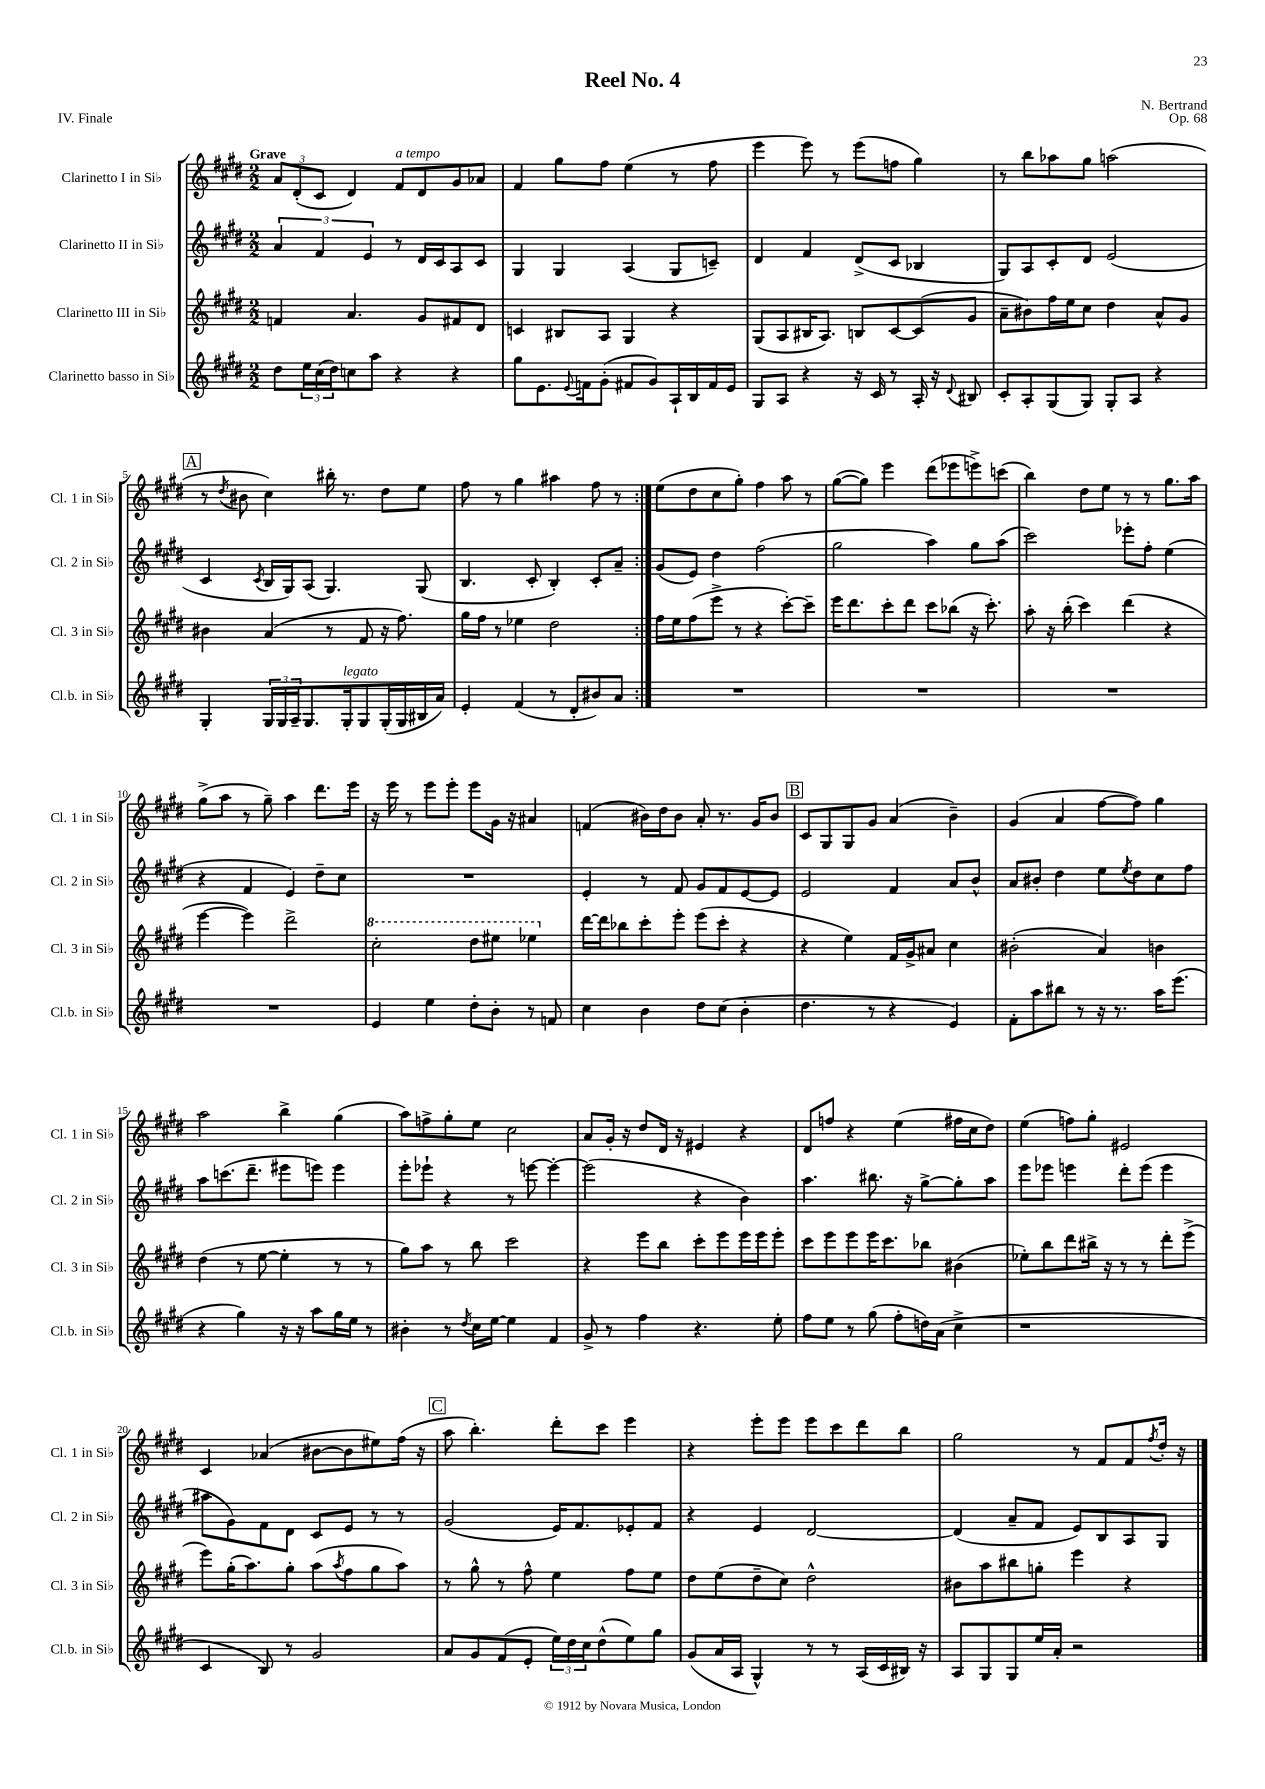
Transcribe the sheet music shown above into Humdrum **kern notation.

**kern	**kern	**kern	**kern
*part4	*part3	*part2	*part1
*staff4	*staff3	*staff2	*staff1
*I"Clarinetto basso in Si♭	*I"Clarinetto III in Si♭	*I"Clarinetto II in Si♭	*I"Clarinetto I in Si♭
*I'Cl.b. in Si♭	*I'Cl. 3 in Si♭	*I'Cl. 2 in Si♭	*I'Cl. 1 in Si♭
*clefG2	*clefG2	*clefG2	*clefG2
*k[f#c#g#d#]	*k[f#c#g#d#]	*k[f#c#g#d#]	*k[f#c#g#d#]
*M2/2	*M2/2	*M2/2	*M2/2
=1	=1	=1	=1
!	!	!	!LO:TX:a:B:t=Grave
8dd#\L	4fn/	6a/	12a/L
.	.	.	(12d#'/
24ee\L	.	.	.
(24cc#\	.	6f#/	12c#/J
24dd#\J)	.	.	.
8ccn\	4.a/	.	4d#/)
.	.	6e/	.
8aa\J	.	.	.
!	!	!	!LO:TX:a:i:t=a tempo
4r	.	8r	8f#/L
.	8g#/L	16d#/LL	8d#/
.	.	16c#/J	.
4r	8f#X/	8A/	8g#/
.	8d#/J	8c#/J	8a-X/J
=2	=2	=2	=2
8gg#\L	4cn/	4G#/	4f#/
8.e\	.	.	.
.	8B#X/L	4G#/	8gg#\L
8qqe/	.	.	.
16fn\k	.	.	.
(8g#'\J	8A/J	.	8ff#\J
8f#X/L	4G#/	(4A/	(4ee\
8g#/)	.	.	.
16A`/L	4r	8G#/L	8r
16B/	.	.	.
16f#/	.	8cn~/J)	8ff#\
16e/JJ	.	.	.
=3	=3	=3	=3
8G#/L	(8G#/L	4d#/	4eee\
8A/J	8A/	.	.
4r	16B#X/K	4f#/	8eee\)
.	8.A/J)	.	.
.	.	.	8r
16r	8Bn/L	(8d#^/L	(8eee\L
16c#/	.	.	.
8r	[8c#/	8c#/J	8ffn\J
16A'/	(8c#/]	4B-X/	4gg#\)
16r	.	.	.
8qqd#/	.	.	.
8B#X/	8g#/J	.	.
=4	=4	=4	=4
8c#'/L	8a~\L	8G#/L)	8r
8A'/	8b#X\)	8A/	8bb\L
(8G#/	16ff#\L	8c#'/	8aa-X\
.	16ee\J	.	.
8G#/J)	8cc#\J	8d#/J	8gg#\J
8G#'/L	4dd#\	(2e/	(2aan\
8A/J	.	.	.
4r	8a^^/L	.	.
.	8g#/J	.	.
!!LO:LB:g=z
!!LO:REH:place=s1:t=A
=5	=5	=5	=5
4G#'/	4b#X\	4c#/	8r
.	.	.	8qdd#/
.	.	.	8b#X\
.	.	8qc#/	.
24G#/LL	(4a/	16B/LL	4cc#\)
24G#/	.	.	.
.	.	16G#/J)	.
24A~/J	.	.	.
8.G#/	.	(8A/J	.
.	8r	4.G#/)	16bb#X'\
!LO:TX:a:i:t=legato	!	!	!
16G#'/k	.	.	8.r
8G#/	8f#/	.	.
(16G#'/L	16r	.	8dd#\L
16G#/	8.ff#\)	.	.
16B#X/	.	(8G#/	8ee\J
16a/JJ)	.	.	.
=6	=6	=6	=6
4e'/	16gg#\LL	4.B/	8ff#\
.	16ff#\JJ	.	.
.	8r	.	8r
(4f#/	4ee-X\	.	4gg#\
.	.	8c#'/	.
8r	2dd#\	4B'/)	4aa#X\
8d#'/L	.	.	.
8b#X/)	.	8c#'/L	8ff#\
8a/J	.	8a~/J	8r
=7:|!	=7:|!	=7:|!	=7:|!
1r	16ff#\LL	(8g#/L	(8ee\L
.	16ee\J	.	.
.	(8ff#\	8e/J)	8dd#\
.	8eee^\J	4dd#\	8cc#\
.	8r	.	8gg#'\J)
.	4r	(2ff#\	4ff#\
.	[8ccc#'\L)	.	8aa\
.	8ccc#~\J]	.	8r
=8	=8	=8	=8
1r	16eee\KL	2gg#\	([8gg#\L
.	8.ddd#\	.	.
.	.	.	8gg#\J])
.	8ccc#'\	.	4eee\
.	8ddd#\J	.	.
.	8ccc#\L	4aa\)	(8ddd#\L
.	(8bb-X\J	.	8eee-X\
.	16r	8gg#\L	8eeen^\)
.	8.ccc#'\)	.	.
.	.	(8aa\J	(8cccn\J
=9	=9	=9	=9
1r	8aa'\	2ccc#\)	4bb\)
.	16r	.	.
.	(16bb'\	.	.
.	4ccc#\)	.	8dd#\L
.	.	.	8ee\J
.	(4ddd#\	8eee-X'\L	8r
.	.	8ff#'\J	8r
.	4r	(4ee\	8.gg#\L
.	.	.	16aa\Jk
!!LO:LB:g=z
=10	=10	=10	=10
1r	[4eee\	4r	(8gg#^\L
.	.	.	8aa\J
.	4eee\])	4f#/	8r
.	.	.	8gg#~\)
.	2ddd#^\	4e/)	4aa\
.	.	8dd#~\L	8.ddd#\L
.	.	8cc#\J	.
.	.	.	16eee\Jk
=11	=11	=11	=11
*	*8va	*	*
4e/	2ccc#'\	1r	16r
.	.	.	16eee\
.	.	.	8r
4ee\	.	.	8eee\L
.	.	.	8eee'\J
8dd#'\L	8ddd#\L	.	8eee\L
8b'\J	8eee#X\J	.	16g#\Jk
.	.	.	16r
8r	4eee-X\	.	4a#X/
8fn/	.	.	.
=12	=12	=12	=12
*	*X8va	*	*
4cc#\	[16ddd#\LL	4e'/	(4fn/
.	16ddd#\J]	.	.
.	8bb-X\	.	.
4b\	8ccc#'\	8r	16b#X\LL)
.	.	.	16dd#\J
.	8eee'\J	8f#/	8b#\J
8dd#\L	(8eee\L	8g#/L	8a'/
(8cc#\J	8ccc#'\J	8f#/	8.r
4b'\	4r	[8e/	.
.	.	.	16g#/KL
.	.	8e/J]	8b#/J
!!LO:REH:place=s1:t=B
=13	=13	=13	=13
4.dd#\	4r	2e/	8c#/L
.	.	.	8G#/
.	4ee\)	.	8G#/
8r	.	.	8g#/J
4r	16f#/LL	4f#/	(4a/
.	16g#^/J	.	.
.	8a#X/J	.	.
4e/)	4cc#\	8a/L	4b~\)
.	.	8b^^/J	.
=14	=14	=14	=14
8f#'\L	(2b#X'\	8a/L	(4g#/
8aa\	.	8b#X'/J	.
8bb#X\J	.	4dd#\	4a/
8r	.	.	.
16r	4a/)	8ee\L	[8ff#\L
8.r	.	.	.
.	.	8qee/	.
.	.	8dd#\	8ff#\J])
16aa\KL	4bn\	8cc#\	4gg#\
(8.eee\J	.	.	.
.	.	8ff#\J	.
!!LO:LB:g=z
=15	=15	=15	=15
4r	(4dd#\	8aa\L	2aa\
.	.	(8.cccn\	.
4gg#\)	8r	.	.
.	.	8.ddd#~\J	.
.	[8ee\	.	.
16r	4ee'\]	8eee#X\L	4bb^\
16r	.	.	.
8aa\L	.	8eeen\J)	.
16gg#\L	8r	4eee\	(4gg#\
16ee\JJ	.	.	.
8r	8r	.	.
=16	=16	=16	=16
4b#X'\	8gg#\L)	8eee'\L	8aa\L)
.	8aa\J	8eee-X`\J	8ffn^\
8r	8r	4r	8gg#'\
8qdd#/	.	.	.
16cc#\LL	8bb\	.	8ee\J
[16ee\JJ	.	.	.
4ee\]	2ccc#\	8r	2cc#\
.	.	[8eeen\	.
4f#/	.	4eee'\_	.
=17	=17	=17	=17
8g#^/	4r	(2eee\]	8a/L
8r	.	.	16g#'/Jk
.	.	.	16r
4ff#\	8eee\L	.	8dd#/L
.	8bb\J	.	16d#/Jk
.	.	.	16r
4.r	8ccc#'\L	4r	4e#X/
.	8eee\	.	.
.	16eee\L	4b\)	4r
.	16eee\J	.	.
8ee'\	8eee'\J	.	.
=18	=18	=18	=18
8ff#\L	8ccc#\L	4.aa\	8d#/L
8ee\J	8eee\	.	8ffn/J
8r	8eee\	.	4r
(8gg#\	16eee\K	8.bb#X\	.
.	8.ccc#\	.	.
8ff#'\L	.	.	(4ee\
.	.	16r	.
16ddn\L)	8bb-X\J	[8gg#^\L	.
(16a\JJ	.	.	.
4cc#^\	(4b#X\	8gg#'\]	16ff#X\LL
.	.	.	16cc#\J
.	.	8aa\J	8dd#\J)
=19	=19	=19	=19
1r	8ee-X'\L)	8eee\L	(4ee\
.	8bb\	8eee-X\J	.
.	8ddd#\	4eeen\	8ffn\L)
.	16bb#X^\Jk	.	8gg#'\J
.	16r	.	.
.	8r	8ddd#'\L	2e#X/
.	8r	(8eee\J	.
.	8ddd#'\L	4eee\	.
.	(8eee^\J	.	.
!!LO:LB:g=z
=20	=20	=20	=20
4c#/	8eee\L)	8aa#X\L	4c#/
.	(16gg#'\K	8g#\)	.
.	8.aa\)	.	.
8B/)	.	8f#\	(4a-X/
8r	8gg#'\J	8d#\J	.
2g#/	(8aa\L	8c#/L	[8b#X\L
.	8qaa/	.	.
.	8ff#\	8e/J	8b#\]
.	8gg#\	8r	8ee#X\)
.	8aa\J)	8r	(16ff#\Jk
.	.	.	16r
!!LO:REH:place=s1:t=C
=21	=21	=21	=21
8a/L	8r	(2g#/	8aa\
8g#/	8gg#^^\	.	4.bb'\)
(8f#/	8r	.	.
8e'/J	8ff#^^\	.	.
24ee\LL)	4ee\	16e/KL)	8ddd#'\L
24dd#\	.	.	.
.	.	8.f#/	.
24cc#\J	.	.	.
(8dd#^^\	.	.	8ccc#\J
8ee\)	8ff#\L	8e-X'/	4eee\
8gg#\J	8ee\J	8f#/J	.
=22	=22	=22	=22
(8g#/L	8dd#\L	4r	4r
16a/L	(8ee\	.	.
16A/JJ	.	.	.
4G#^^/)	8dd#~\	4e/	8eee'\L
.	8cc#\J)	.	8eee\J
8r	2dd#^^\	[2d#/	8eee\L
8r	.	.	8ccc#\
(16A/LL	.	.	8ddd#\
16c#/	.	.	.
16B#X/JJ)	.	.	8bb\J
16r	.	.	.
=23	=23	=23	=23
8A/L	8b#X\L	(4d#/]	2gg#\
8G#/	8aa\	.	.
8G#/	8bb#X\	8a~/L	.
16ee/L	8ggn'\J	8f#/J	.
16a'/JJ	.	.	.
2r	4eee\	8e/L)	8r
.	.	8B/	8f#/L
.	4r	8A/	8f#/
.	.	.	8qff#/
.	.	8G#/J	16dd#'/Jk
.	.	.	16r
==	==	==	==
*-	*-	*-	*-
